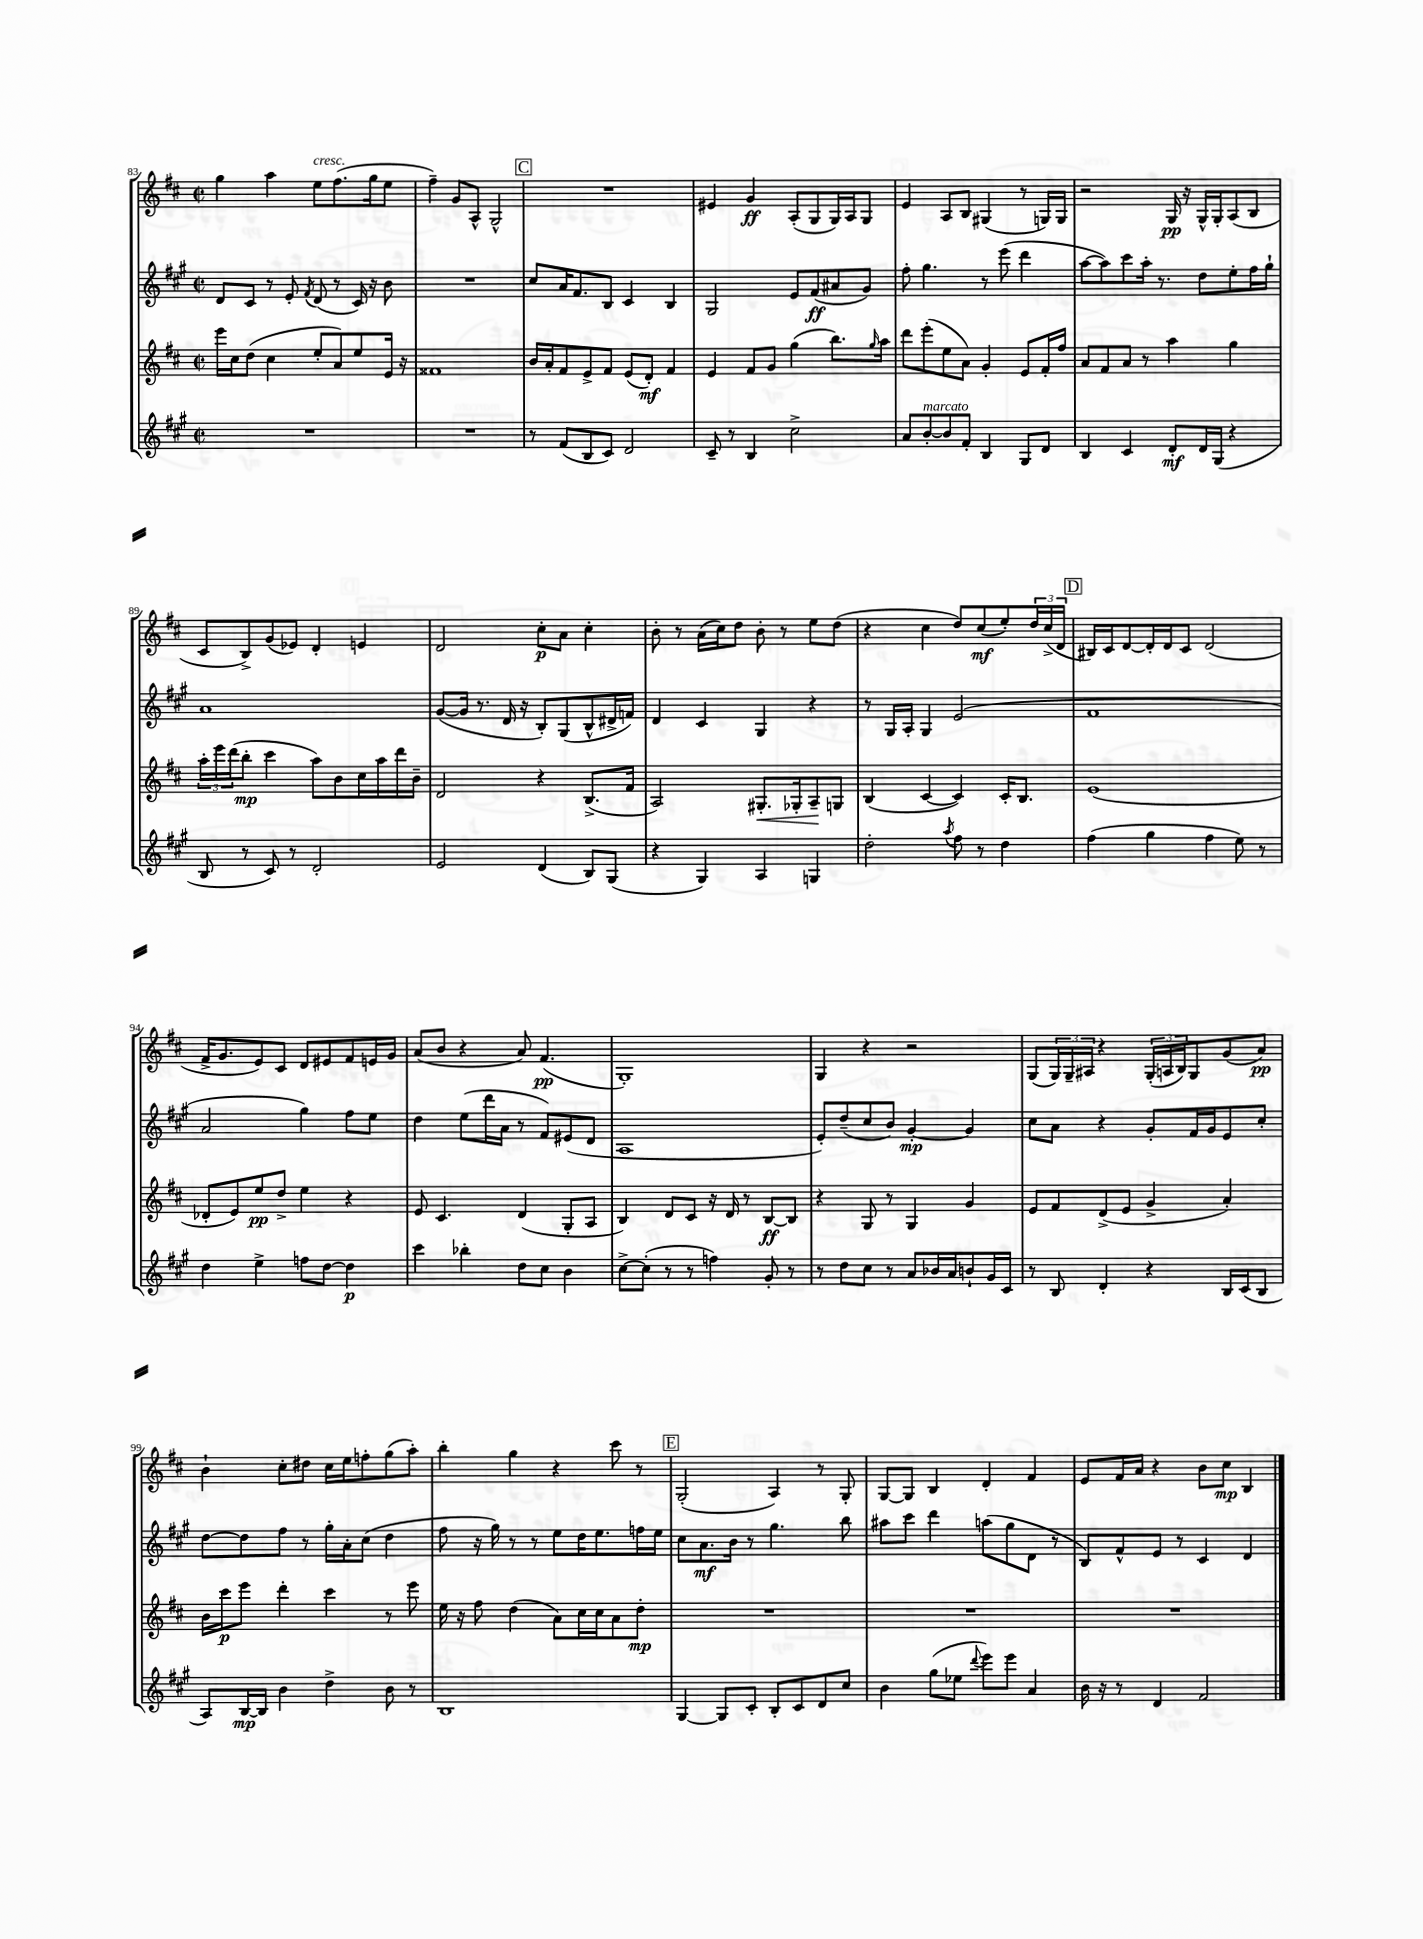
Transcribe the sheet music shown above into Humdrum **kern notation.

**kern	**kern	**kern	**kern
*staff4	*staff3	*staff2	*staff1
*clefG2	*clefG2	*clefG2	*clefG2
*k[f#c#g#]	*k[f#c#]	*k[f#c#g#]	*k[f#c#]
*M2/2	*M2/2	*M2/2	*M2/2
*met(c|)	*met(c|)	*met(c|)	*met(c|)
1r	16eee	8d	4gg
.	16cc#	.	.
.	(8dd	8c#	.
.	4cc#	8r	4aa
.	.	8e'	.
.	.	8qf#	.
.	8ee'	(8d	8ee
.	8a)	8r	(8.ff#
.	8ee	16c#)	.
.	.	16r	16gg
.	16e	8b	8ee
.	16r	.	.
=	=	=	=
1r	1f##	1r	4ff#~)
.	.	.	8g
.	.	.	8A^^
.	.	.	2G^^
=	=	=	=
8r	16b	8cc#	1r
.	16a'	.	.
(8f#	8f#	16a	.
.	.	8.f#	.
8B	8e^	.	.
8c#)	8f#	8B	.
2d	(8e	4c#	.
.	8d')	.	.
.	4f#	4B	.
=	=	=	=
8c#~	4e	2G#	4e#
8r	.	.	.
4B	8f#	.	4g
.	8g	.	.
2cc#^	(4gg	8e	(8A'
.	.	(8f#	8G
.	8.bb)	8a#	16G)
.	.	.	16A
.	.	8g#)	8G
.	16qqgg	.	.
.	16aa	.	.
=	=	=	=
8a	8ddd	8ff#'	4e
[8b'	(8eee'	4.gg#	.
8b]	8ee	.	8A
8f#'	8a)	.	8B
4B	4g'	8r	(4G#
.	.	(8eee	.
8G#	8e	4ddd	8r
8d	16f#'	.	16G)
.	16ff#	.	16G
=	=	=	=
4B	8a	[8aa	2r
.	8f#	8aa])	.
4c#	8a	8ccc#	.
.	8r	16aa'	.
.	.	8.r	.
8d'	4aa	.	16G
.	.	.	16r
16d	.	8dd	16G^^
(16G#	.	.	16G'
4r	4gg	8ee'	(8A
.	.	16ff#	8B
.	.	16gg#`	.
=	=	=	=
8B	24aa'	1a	8c#
.	24eee	.	.
.	(24ddd	.	.
8r	8bb'	.	8B^)
8c#)	4ccc#	.	(8g
8r	.	.	8e-)
2d'	8aa)	.	4d'
.	8b	.	.
.	16cc#	.	4e
.	16aa	.	.
.	16ddd	.	.
.	16b~	.	.
=	=	=	=
2e	2d	([8g#	2d
.	.	16g#]	.
.	.	8.r	.
.	.	16d	.
.	.	16r	.
(4d	4r	8B')	8cc#'
.	.	(8G#	8a
8B)	(8.B^	8B^^	4cc#'
(8G#	.	16d#^	.
.	16f#	16f)	.
=	=	=	=
4r	2A)	4d	8b'
.	.	.	8r
4G#)	.	4c#	(16a
.	.	.	16cc#)
.	.	.	8dd
4A	8.G#'	4G#	8b'
.	.	.	8r
.	16G-'	.	.
4G	8A~	4r	8ee
.	8G	.	(8dd
=	=	=	=
2dd'	(4B	8r	4r
.	.	16G#	.
.	.	16A'	.
.	[4c#	4G#	4cc#
8qaa	.	.	.
8ff#	4c#])	(2e	8dd)
8r	.	.	(8cc#
4dd	16c#'	.	8ee')
.	8.B	.	.
.	.	.	24dd
.	.	.	(24cc#^
.	.	.	24d
=	=	=	=
(4ff#	(1e	1f#	16B#)
.	.	.	16c#
.	.	.	[8d
4gg#	.	.	16d']
.	.	.	16d
.	.	.	8c#
4ff#	.	.	(2d
8ee)	.	.	.
8r	.	.	.
=	=	=	=
4dd	8d-'	2a	16f#^
.	.	.	8.g
.	8e)	.	.
4ee^	8ee	.	8e)
.	8dd^	.	8c#
8ff	4ee	4gg#)	8d
[8dd	.	.	8e#
4dd]	4r	8ff#	8f#
.	.	8ee	16e
.	.	.	16g
=	=	=	=
4ccc#	8e	4dd	(8a
.	4.c#	.	8b
4bb-'	.	(8ee	4r
.	.	16ddd	.
.	.	16a	.
8dd	(4d	8r	8a)
8cc#	.	8f#)	(4.f#
4b	8G'	(8e#	.
.	8A	8d	.
=	=	=	=
[8cc#^	4B)	1A	1G')
(8cc#']	.	.	.
8r	8d	.	.
8r	8c#	.	.
4ff)	16r	.	.
.	16d	.	.
.	8r	.	.
8g#'	[8B	.	.
8r	8B]	.	.
=	=	=	=
8r	4r	8e')	4G
8dd	.	(8dd~	.
8cc#	8G	8cc#	4r
8r	8r	8b)	.
8a	4G	[4g#'	2r
16b-	.	.	.
16a	.	.	.
8b`	4g	4g#]	.
16g#	.	.	.
16c#	.	.	.
=	=	=	=
8r	8e	8cc#	(8G
8B	8f#	8a	24G)
.	.	.	24G~
.	.	.	24A#
4d'	(8d^	4r	4r
.	8e	.	.
4r	4g^	8g#'	(24G'
.	.	.	24A
.	.	.	24B)
.	.	16f#	8G
.	.	16g#	.
16B	4a')	8e	(8g
(16c#	.	.	.
8B	.	8cc#'	8a)
=	=	=	=
8A)	16b	[8dd	4b`
.	16ccc#	.	.
[16B	8eee	8dd]	.
16B]	.	.	.
4b	4ddd'	8ff#	8cc#'
.	.	8r	8dd#
4dd^	4ccc#	16gg#'	16cc#
.	.	16a'	16ee
.	.	(8cc#	8ff'
8b	8r	4dd	(8gg
8r	8eee	.	8aa')
=	=	=	=
1B	16ee	8ff#	4bb'
.	16r	.	.
.	8ff#	16r	.
.	.	16gg#)	.
.	(4dd	8r	4gg
.	.	8r	.
.	8a)	8ee	4r
.	16cc#	16dd	.
.	16cc#	8.ee	.
.	8a	.	8ccc#
.	8dd'	16ff	8r
.	.	16ee	.
=	=	=	=
[4G#	1r	8cc#	(2G'
.	.	8.a	.
8G#]	.	.	.
.	.	16b	.
8c#'	.	8r	.
8B'	.	4.gg#	4A)
8c#	.	.	.
8d	.	.	8r
8cc#	.	8bb	8G'
=	=	=	=
4b	1r	8aa#	[8G
.	.	8ccc#	8G]
(8gg#	.	4ddd	4B
8ee-	.	.	.
8qqddd	.	.	.
8eee)	.	(8aa	4d'
8eee	.	8gg#	.
4a	.	8d	4f#
.	.	8r	.
=	=	=	=
16b	1r	8B)	8e
16r	.	.	.
8r	.	8f#^^	16f#
.	.	.	16a
4d	.	8e	4r
.	.	8r	.
2f#	.	4c#	8b
.	.	.	8cc#
.	.	4d	4B
==	==	==	==
*-	*-	*-	*-
